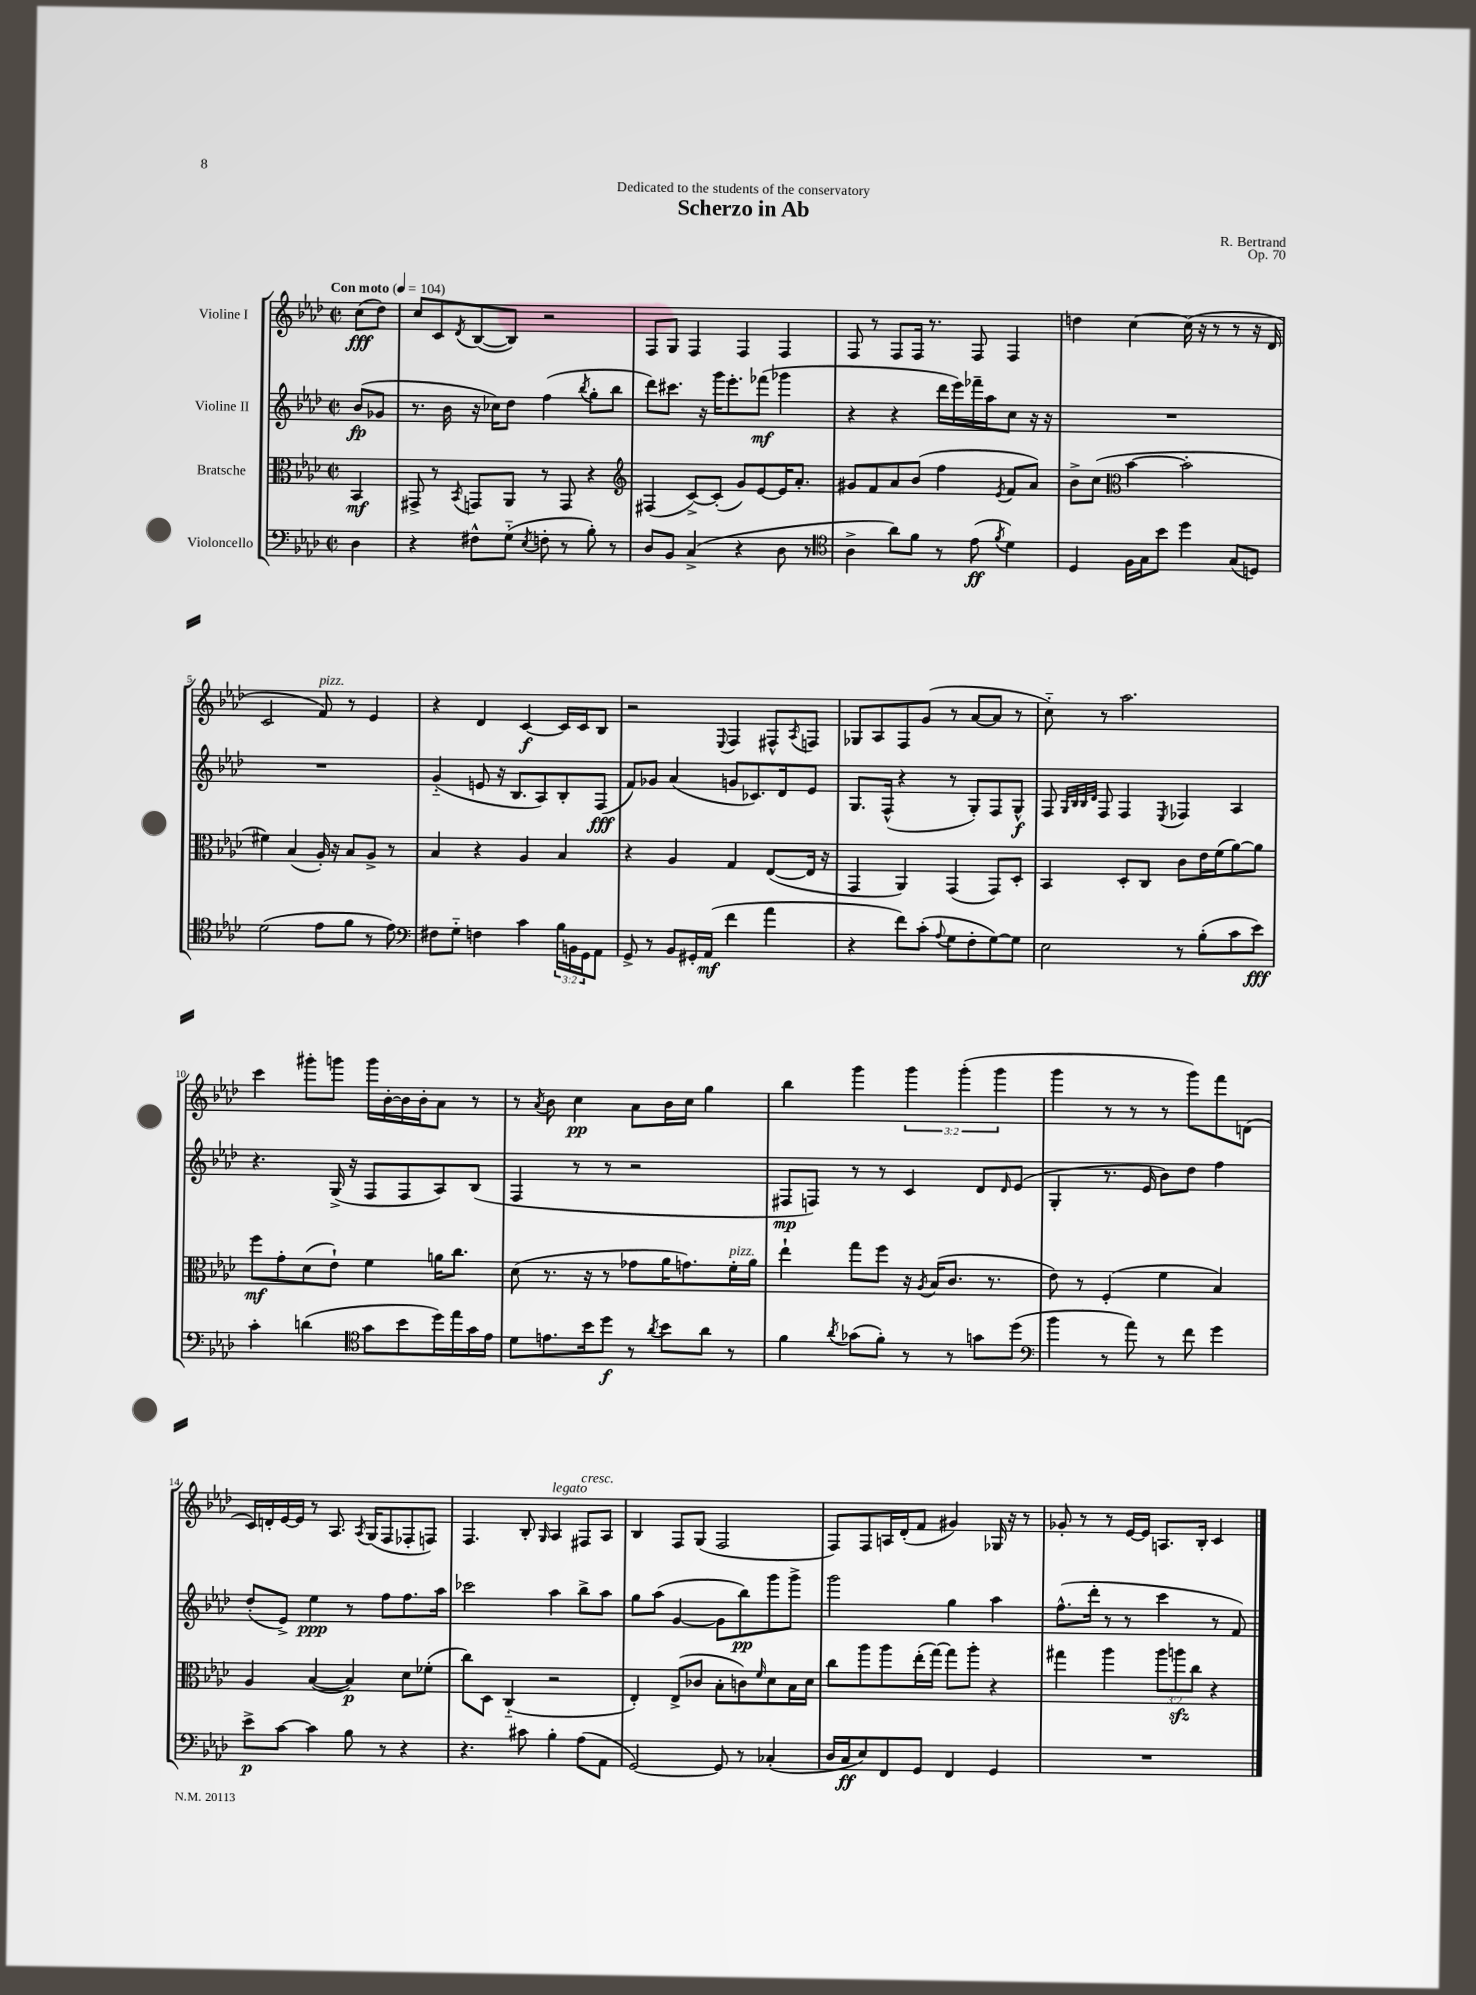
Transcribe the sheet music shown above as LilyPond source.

\header { title = "Scherzo in Ab" composer = "R. Bertrand" dedication = "Dedicated to the students of the conservatory" opus = "Op. 70" }
<<
\new StaffGroup <<
\new Staff = "s0" \with { instrumentName = "Violine I" } {
    \clef treble \key aes \major \defaultTimeSignature \time 2/2 \override Staff.TupletNumber.text = #tuplet-number::calc-fraction-text \partial 4 \tempo "Con moto" 4 = 104
    c''8\fff( des''8) |
    c''8 c'8 \acciaccatura { des'8 } bes8~( bes8) r2 |
    f8 g8 f4 f4 f4 |
    f8 r8 f8 f16 r8. f8 f4 |
    d''4 c''4~ c''16( r16 r8 r8 r16 des'16 |
    c'2 f'8^\markup { \italic "pizz." }) r8 ees'4 |
    r4 des'4 c'4~\f c'16 c'16 bes8 |
    r2 \appoggiatura { ees8 } f4 fis8-^ \acciaccatura { aes8 } f8 |
    ges8 aes8 f8 g'8( r8 aes'8~ aes'8 r8 |
    c''8-_) r8 aes''2. |
    c'''4 gis'''8-. g'''8 g'''16 bes'16~-. bes'16 bes'16-. aes'8 r8 |
    r8 \acciaccatura { aes'8 } bes'8 c''4\pp aes'8 bes'16 c''16 g''4 |
    bes''4 g'''4 \tuplet 3/2 { g'''4 g'''4-.( g'''4 } |
    g'''4 r8 r8 r8 g'''8) f'''8 d'8( |
    c'16) d'16-. ees'16~ ees'16 r8 aes8. \acciaccatura { aes8 } g16( f8 fes8-. f8) |
    f4. bes8-. \grace { g16 } aes4^\markup { \italic "legato" } fis8^\markup { \italic "cresc." } aes8 |
    bes4 f8 g8( f2 |
    f8) f8 a16 des'16-.( f'8 gis'4) ges16 r16 r8 |
    ges'8-. r8 r8 ees'16~ ees'16 a8. bes16-. c'4 \bar "|." |
}
\new Staff = "s1" \with { instrumentName = "Violine II" } {
    \clef treble \key aes \major \defaultTimeSignature \time 2/2 \partial 4
    bes'8\fp( ges'8 |
    r8. bes'16 r16 ces''16) des''8 f''4( \acciaccatura { bes''8 } g''8-. bes''8 |
    des'''8) cis'''8. r16 g'''16 ees'''8.-. fes'''8\mf( ges'''4 |
    r4 r4 des'''16 ees'''16) fes'''16-- aes''16 c''8 r16 r16 |
    R1 |
    R1 |
    g'4-_( e'8 r16 bes8. aes8) bes8-. f8\fff( |
    f'8) ges'8 aes'4( g'8 ces'8.) des'16 ees'8 |
    g8. f16-^( r4 r8 g8-.) f8 g8-^\f |
    f8 \grace { g32 bes32 bes32 des'32 } f8 f4 \acciaccatura { ees8 } fes4 aes4 |
    r4. g16->( r16 f8 f8 aes8) bes8( |
    f4 r8 r8 r2 |
    fis8\mp f8) r8 r8 c'4 des'8 \grace { des'16 } ees'8( |
    g4-. r8. ees'16 bes'8) des''8 f''4 |
    des''8-.( ees'8->) ees''4\ppp r8 f''8 f''8. aes''16 |
    ces'''2 aes''4 bes''8-> aes''8 |
    g''8 aes''8( g'4~ g'8 bes''8\pp) g'''8 g'''8-> |
    g'''2 g''4 aes''4 |
    f''8.-^( des'''16-. r8 r8 c'''4 r8 f'8) \bar "|." |
}
\new Staff = "s2" \with { instrumentName = "Bratsche" } {
    \clef alto \key aes \major \defaultTimeSignature \time 2/2 \override Staff.TupletNumber.text = #tuplet-number::calc-fraction-text \partial 4
    bes,4\mf |
    gis,8-> r8 \acciaccatura { bes,8 } g,8 aes,8 r8 g,8 r4 |
    \clef treble fis4( c'8~->) c'8-.( g'8) ees'8~ ees'16 aes'8.-. |
    gis'8 f'8 aes'8 bes'8( f''4 \acciaccatura { ees'8 } f'8 aes'8) |
    bes'8-> c''8( \clef alto bes'4~ bes'2-. |
    fis'4) bes4( aes16-.) r16 bes8 aes8-> r8 |
    bes4 r4 aes4 bes4 |
    r4 aes4 g4 ees8~( ees16 r16 |
    g,4 aes,4) g,4( g,8) des8-. |
    bes,4 des8-. c8 c'8 ees'16 f'16( aes'8~) aes'8 |
    f''8\mf g'8-. des'8( ees'8-!) f'4 a'16 c''8. |
    des'8( r8. r16 r8 ges'8 aes'16 g'8.) f'16-.^\markup { \italic "pizz." } aes'16 |
    ees''4-! g''8 f''8 r16 \acciaccatura { aes8 } bes16( c'8. r8. |
    ees'8) r8 f4-.( f'4 bes4) |
    aes4 bes4~( bes4\p) des'8 fes'8-.( |
    c''8) des8 c4-_( r2 |
    ees4-.) ees8->( ces'8 bes8-. c'8) \grace { f'16 } des'8 bes16 des'16 |
    c''8 aes''8 aes''8 ees''16-.( g''16~) g''8 aes''8-. r4 |
    gis''4 aes''4 \tuplet 3/2 { aes''8 a''8\sfz c''8 } r4 \bar "|." |
}
\new Staff = "s3" \with { instrumentName = "Violoncello" } {
    \clef bass \key aes \major \defaultTimeSignature \time 2/2 \override Staff.TupletNumber.text = #tuplet-number::calc-fraction-text \partial 4
    des4 |
    r4 fis8-^ g8-_( \acciaccatura { ees8 } f8-. r8 bes8-.) r8 |
    des8 bes,8 c4->( r4 des8 r8 |
    \clef tenor aes4-> aes'8) f'8 r8 ees'8\ff( \acciaccatura { f'8 } des'4) |
    des4 f16 g16 bes'8 des''4 g8( d8) |
    des'2( ees'8 f'8 r8 ees'8) |
    \clef bass fis8 g8-_ f4 c'4 \tuplet 3/2 { bes16 b,16 g,16 } aes,8 |
    g,8-> r8 bes,8 gis,16-. aes,16\mf( f'4 aes'4 |
    r4 f'8) c'8-.( \appoggiatura { aes8 } g8 f8-. g8~) g8 |
    ees2 r8 bes8-.( c'8 ees'8\fff) |
    c'4-. d'4( \clef tenor g'8 bes'8 des''16) ees''16 g'16 ees'16 |
    des'8 e'8. bes'16 des''8\f r8 \acciaccatura { aes'8 } bes'8 aes'8 r8 |
    f'4 \acciaccatura { aes'8 } ges'8( f'8-.) r8 r8 g'8 des''8( |
    \clef bass bes'4 r8 aes'8) r8 f'8 g'4 |
    ees'8->\p c'8~ c'4 bes8 r8 r4 |
    r4. cis'8 bes4-. aes8( aes,8 |
    g,2~) g,8 r8 ces4-.( |
    des16 c16\ff ees8) f,8 g,8 f,4 g,4 |
    R1 \bar "|." |
}
>>
>>
